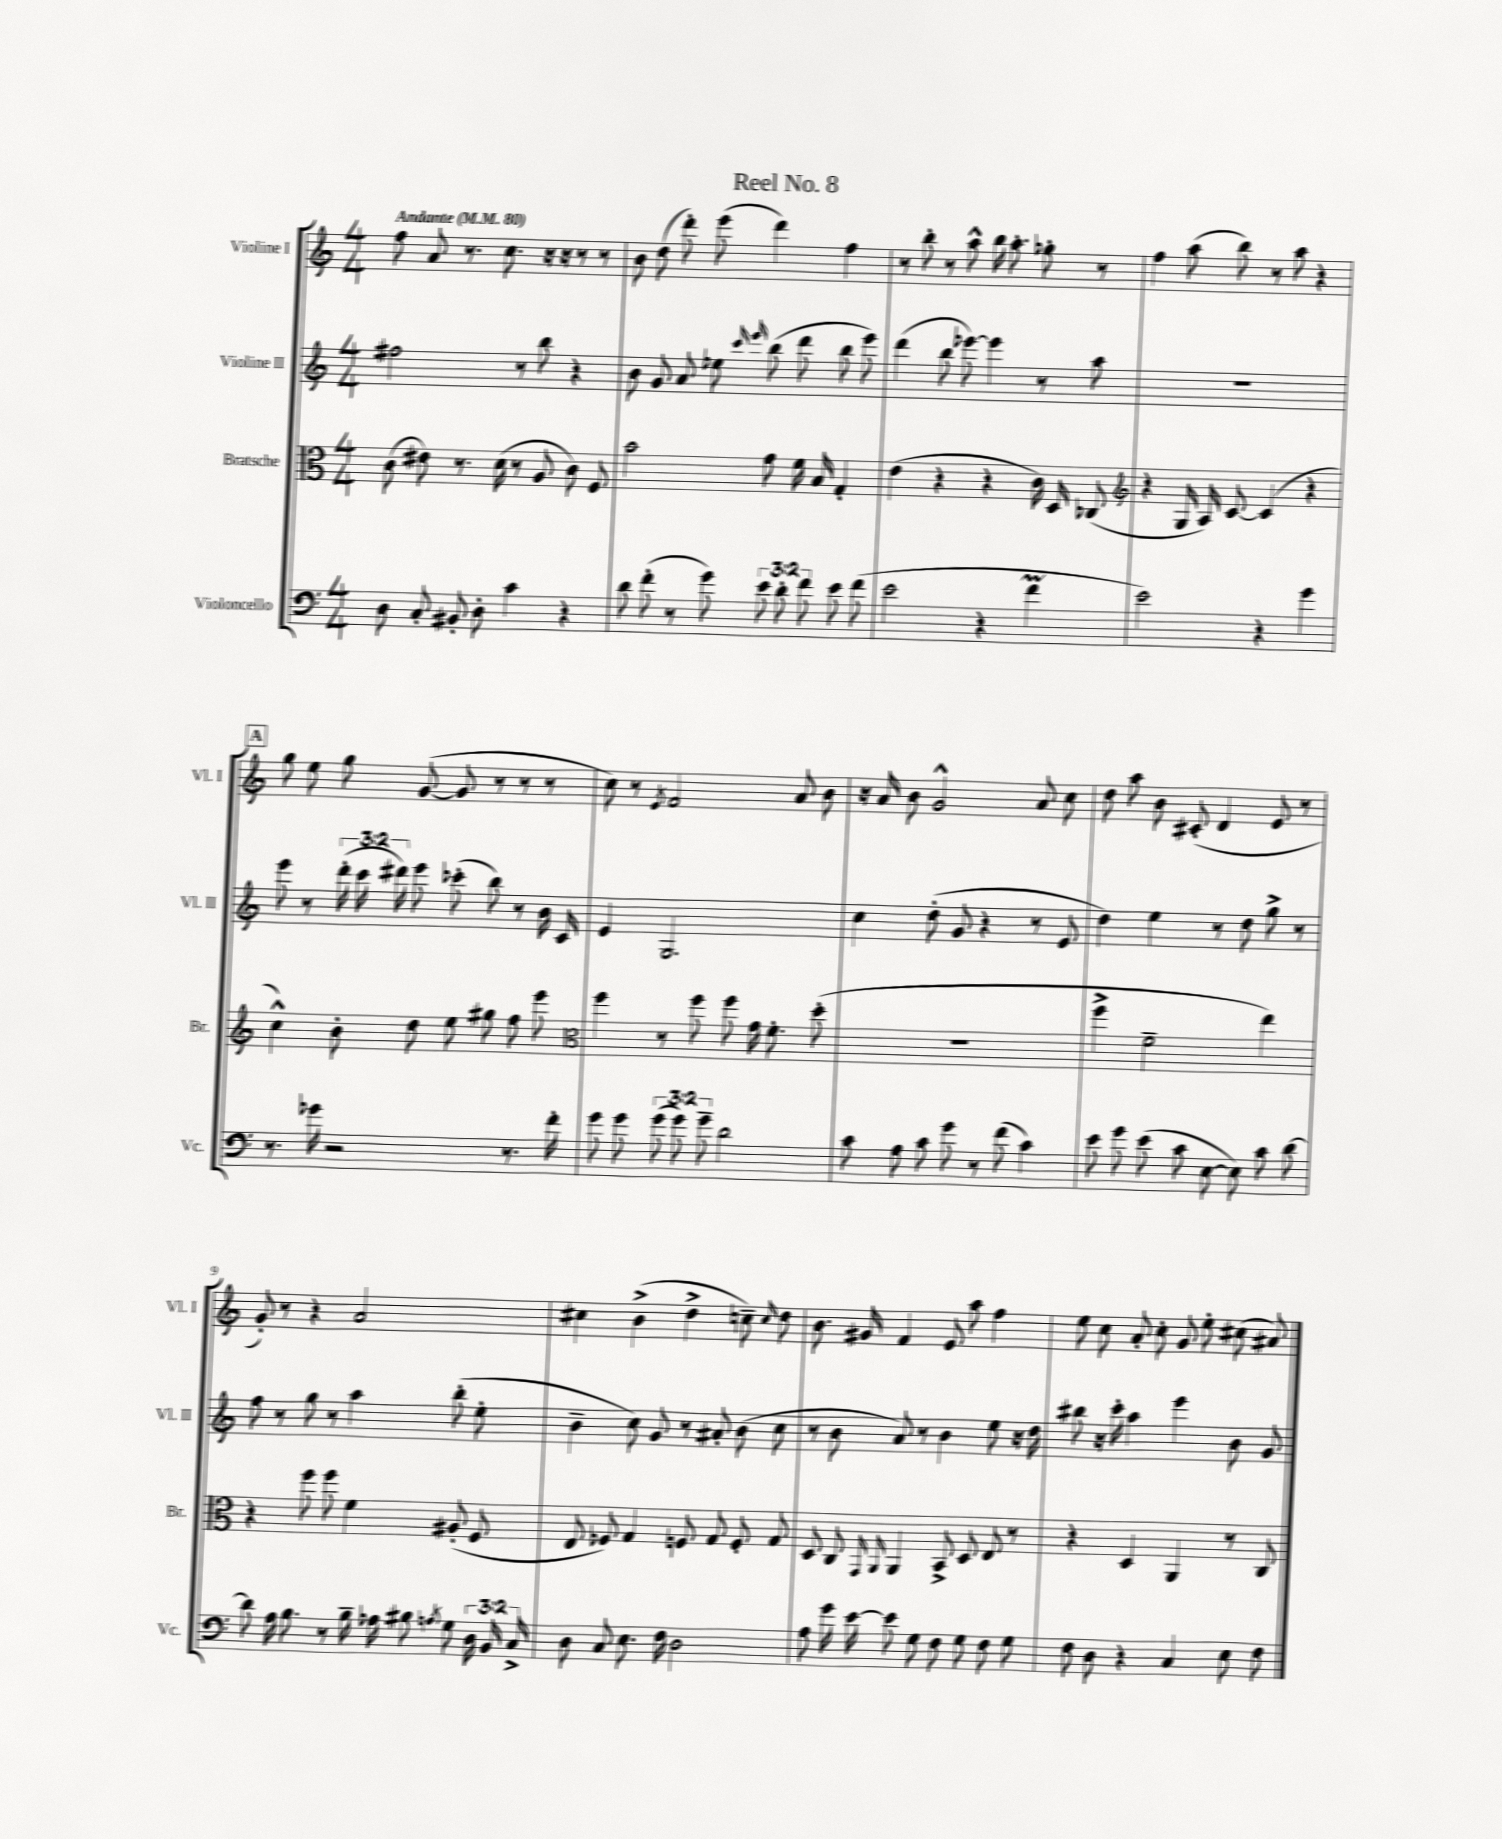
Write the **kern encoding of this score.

**kern	**kern	**kern	**kern
*part4	*part3	*part2	*part1
*staff4	*staff3	*staff2	*staff1
*I"Violoncello	*I"Bratsche	*I"Violine II	*I"Violine I
*I'Vc.	*I'Br.	*I'Vl. II	*I'Vl. I
*clefF4	*clefC3	*clefG2	*clefG2
*k[]	*k[]	*k[]	*k[]
*M4/4	*M4/4	*M4/4	*M4/4
*MM80	*MM80	*MM80	*MM80
=1	=1	=1	=1
!	!	!	!LO:TX:a:B:t=Andante
8D\	(8c\	2ff#X\	8ff\
8C'/	8e#X\)	.	8a/
8BB#X'/	8.r	.	8.r
8D'\	.	.	.
.	(16d\	.	8.cc\
4c\	8r	8r	.
.	8A/	8bb\	16r
.	.	.	16r
4r	8c\)	4r	8r
.	8F/	.	8r
=2	=2	=2	=2
8d\	2b\	8b\	8b\
(8f'\	.	8g/	(8dd\
8r	.	8a/	8ddd'\)
8g\)	.	8ee-X\	(8eee\
.	.	16qqccc/	.
.	.	16qqeee/	.
12e\	8g\	(8bb\	4ddd\)
12d'\	.	.	.
.	16f\	8ddd\	.
12f\	.	.	.
.	16B/	.	.
8e\	4G'/	8bb\	4ff\
(8f\	.	8eee\)	.
=3	=3	=3	=3
2e\	(4e\	(4ddd\	8r
.	.	.	8bb'\
.	4r	8bb\	8r
.	.	[8eee-X\)	8aa^^\
4r	4r	4eee-\]	16bb\
.	.	.	8.aa'\
4fM\	16c\)	8r	8gg-X'\
.	16D/	.	.
.	(8C-X/	8aa\	8r
=4	=4	=4	=4
*	*clefG2	*	*
2e\)	4r	1r	4ff\
.	16G/	.	(8aa\
.	16A/)	.	.
.	[8c/	.	8bb\)
4r	(4c/]	.	8r
.	.	.	8aa\
4g\	4r	.	4r
!!LO:LB:g=z
!!LO:REH:place=s1:t=A
=5	=5	=5	=5
8.r	4cc^^\)	8eee\	8gg\
.	.	8r	8ee\
16g-X\	.	.	.
2r	8b'\	(24ddd'\	8gg\
.	.	24ccc\	.
.	.	24ddd#X\)	.
.	8dd\	8eee\	([8g/
.	8ee\	(8ccc-X'\	8g/]
.	8gg#X\	8bb\)	8r
8.r	8ff\	8r	8r
.	8eee\	16b\	8r
16f'\	.	16c/	.
=6	=6	=6	=6
*	*clefC3	*	*
8g\	4ff\	4e/	8cc\)
8g\	.	.	8r
.	.	.	8qe/
(12g\	8r	2.G/	2f/
12g\)	.	.	.
.	8ff\	.	.
12g~\	.	.	.
2d\	8ff\	.	.
.	16g\	.	.
.	8.f'\	.	.
.	.	.	8a/
.	(8dd'\	.	8b\
=7	=7	=7	=7
8c\	1r	4cc\	16r
.	.	.	16a/
8A\	.	.	8b\
8c\	.	(8dd'\	2g^^/
8g\	.	8g/	.
8r	.	4r	.
(8f\	.	.	.
4c\)	.	8r	8a/
.	.	8e/	8cc\
=8	=8	=8	=8
8e\	4ff^\	4dd\)	8dd\
8g\	.	.	8aa\
(8e\	2f~\	4ee\	8b\
8c\	.	.	(8c#X'/
[8E\	.	8r	4d/
8E\])	.	8dd\	.
8c\	4ee\)	8gg^\	8e/
[8d\	.	8r	8r
!!LO:LB:g=z
=9	=9	=9	=9
8d\]	4r	8ff\	8g'/)
16A\	.	8r	8r
8.B\	.	.	.
.	8ff\	8gg\	4r
8r	8ff\	8r	.
16B~\	4f\	4aa\	2a/
16A-X\	.	.	.
8B#X\	.	.	.
8qAn/	.	.	.
8G\	(8A#X'/	(8bb'\	.
24D\	8F/	8ee'\	.
24BB/	.	.	.
24C^/	.	.	.
=10	=10	=10	=10
8D\	8E/	4b~\	4cc#X\
8C/	8F-X/)	.	.
8.E\	4G/	8cc\)	(4b^\
.	.	8g/	.
16F\	.	.	.
2D\	8Fn/	8r	4dd^\
.	8G/	8a#X'/	.
.	8F'/	(8b\	8ccn~\)
.	.	.	16qqcc/
.	8G/	8cc\	8dd\
=11	=11	=11	=11
8A\	8D/	8r	8.b\
16g\	8C/	8b\	.
[16e\	.	.	16g#X/
.	16qqGG/	.	.
.	16qqAA/	.	.
8e\]	4AA/	8a/)	4f/
8G\	.	8r	.
8F\	8BB^/	4b\	8e/
8G\	8D/	.	8aa\
8F\	8E/	8ee\	4ff\
8G\	8r	16r	.
.	.	16dd\	.
=12	=12	=12	=12
8F\	4r	8bb#X\	8ee\
8D\	.	16r	8cc\
.	.	16ccc'\	.
4r	4D/	4aa\	8a'/
.	.	.	8cc'\
4C/	4AA/	4eee\	8g/
.	.	.	8ee'\
8E\	8r	8b\	(8cc#X\
8F\	8C/	8g/	8a#X/)
==	==	==	==
*-	*-	*-	*-
